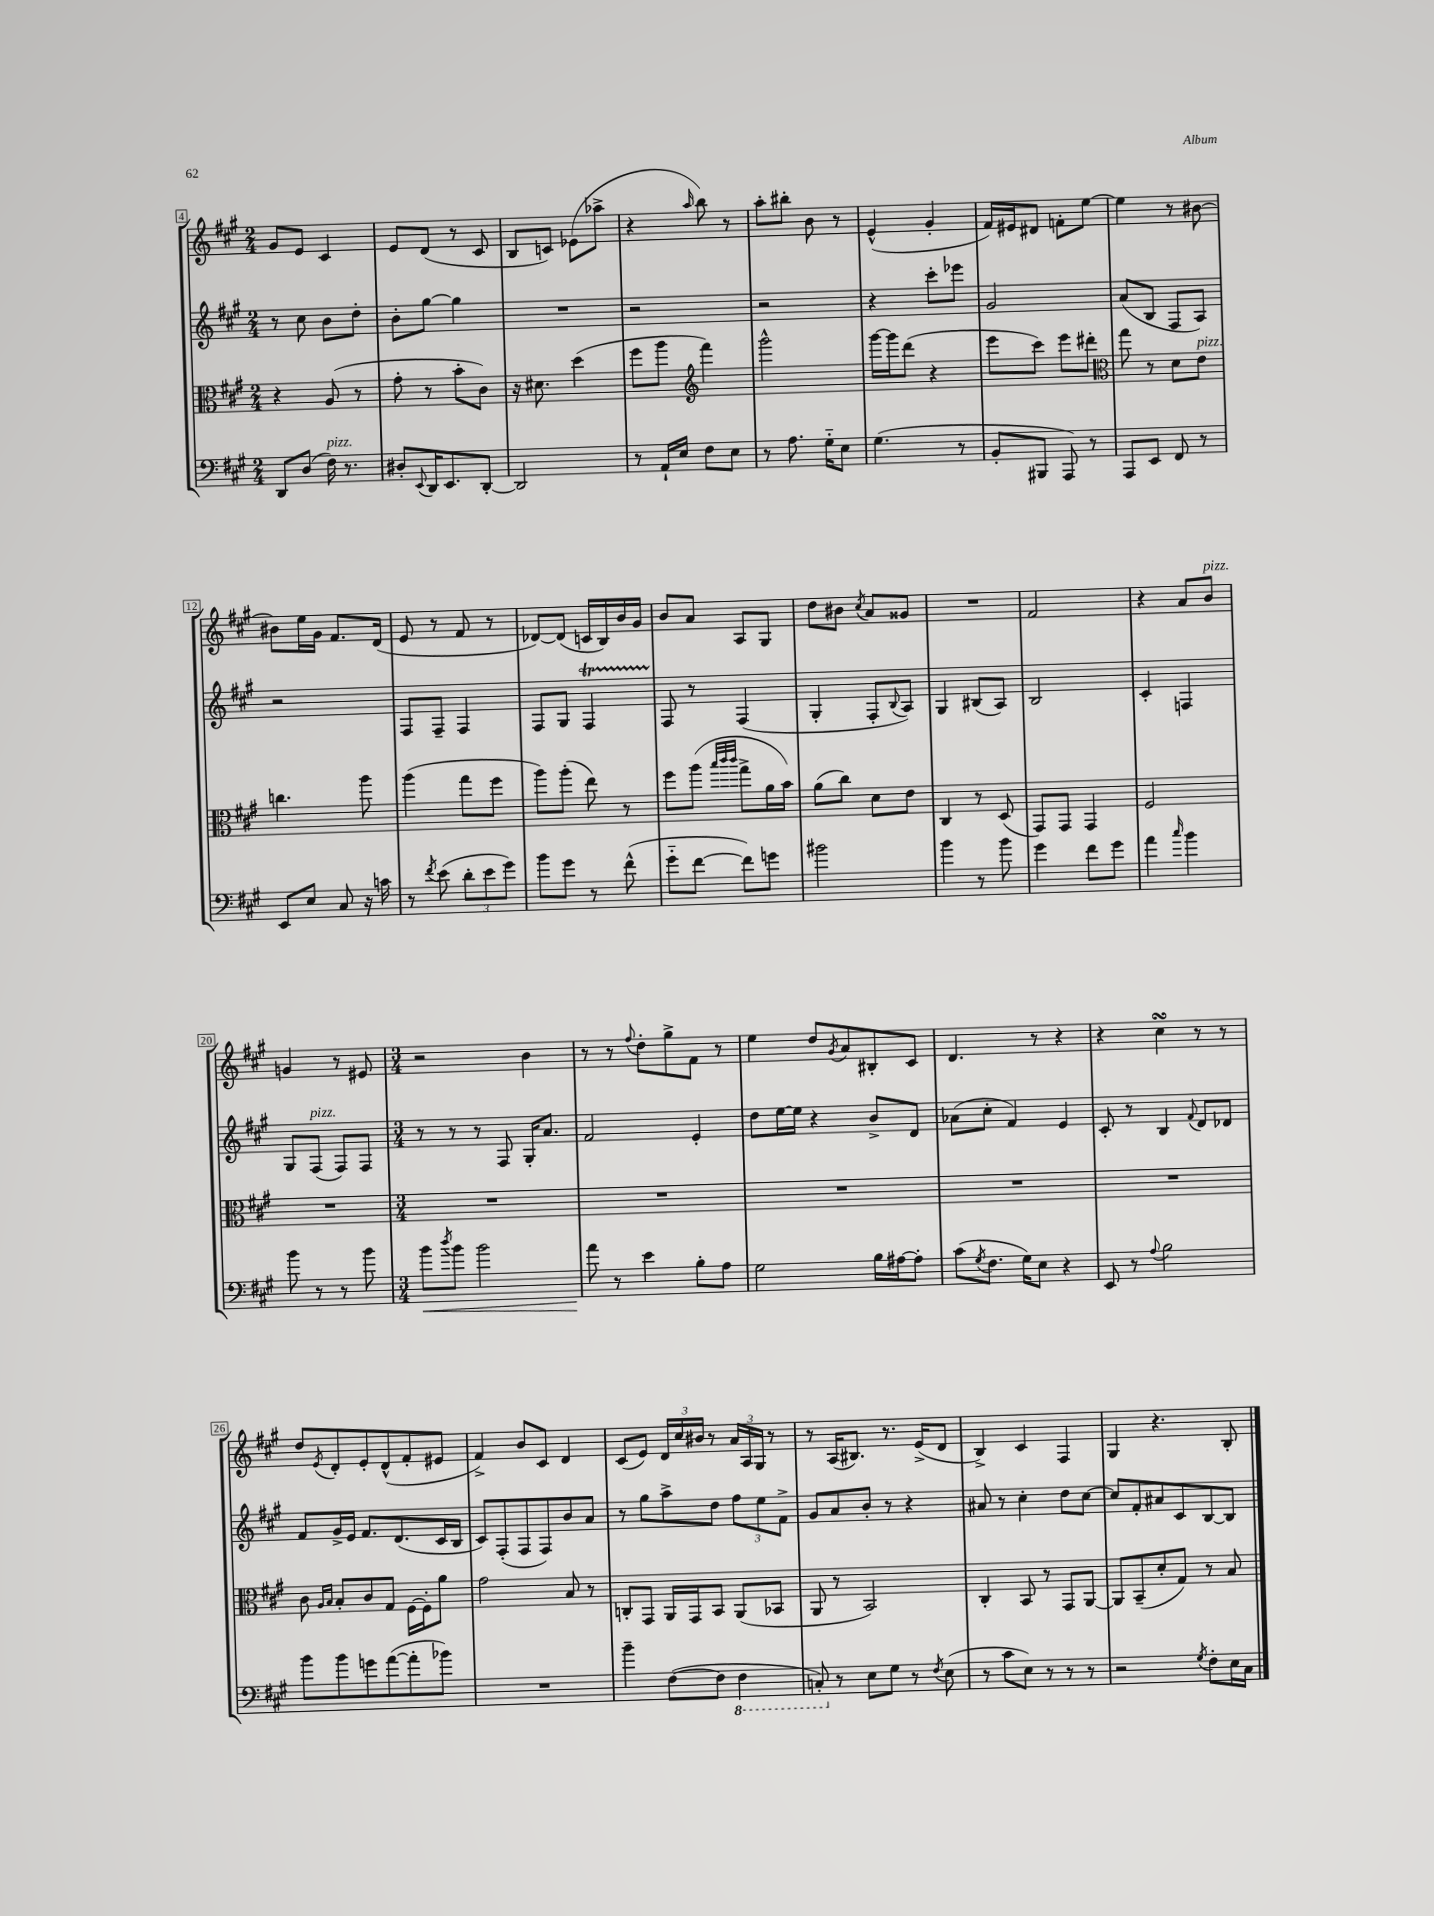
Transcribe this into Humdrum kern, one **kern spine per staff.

**kern	**kern	**kern	**kern
*staff4	*staff3	*staff2	*staff1
*clefF4	*clefC3	*clefG2	*clefG2
*k[f#c#g#]	*k[f#c#g#]	*k[f#c#g#]	*k[f#c#g#]
*M2/4	*M2/4	*M2/4	*M2/4
8DD	4r	8r	8g#
(8D	.	8cc#	8e
16F#)	(8A	8b	4c#
8.r	.	.	.
.	8r	8dd'	.
=	=	=	=
8D#'	8g#'	8b'	8e
8qqEE	.	.	.
16DD	8r	[8gg#	(8d
8.EE	.	.	.
.	8b'	4gg#]	8r
[8DD'	8c#)	.	8c#
=	=	=	=
2DD]	16r	2r	8B
.	8.d#	.	.
.	.	.	8c)
.	(4dd	.	(8e-
.	.	.	8aa-^
=	=	=	=
8r	8ff#	2r	4r
16AA`	8aa	.	.
16E	.	.	.
*	*clefG2	*	*
.	.	.	16qqaa
8F#	4fff#)	.	8bb)
8E	.	.	8r
=	=	=	=
8r	2ggg#^^	2r	8aa'
8.A	.	.	8bb#'
.	.	.	8b
16G#'~	.	.	.
8E	.	.	8r
=	=	=	=
(4.G#	[16ggg#	4r	(4e^^
.	16ggg#]	.	.
.	(8ddd	.	.
.	4r	8ccc#'	4g#'
8r	.	8eee-	.
=	=	=	=
8BB'	8eee	2g#	16f#)
.	.	.	16e#
8BBB#	8ccc#)	.	8d#
8AAA)	8eee	.	8f'
8r	8ddd#'	.	[8ee
=	=	=	=
*	*clefC3	*	*
8AAA	8gg#	(8a	4ee]
8EE	8r	8B	.
8FF#	8d	8F#	8r
8r	8e	8A)	[8b#
=	=	=	=
8EE	4.cc	2r	8b#]
8E	.	.	16ee
.	.	.	16g#
8C#	.	.	8.f#
16r	8aa	.	.
16c	.	.	(16d
=	=	=	=
8r	(4aa	8F#	8e
8qf#	.	.	.
(8e	.	8F#~	8r
12d'	8gg#	4F#	8f#
12e	.	.	.
.	8ff#	.	8r
12g#)	.	.	.
=	=	=	=
8b	8aa)	8F#	[8d-)
8g#	(8aa'	8G#	(8d-]
8r	8ee)	4F#	16c
.	.	.	16B)
(8f#^^	8r	.	16b
.	.	.	16g#
=	=	=	=
8g#'~	8ff#	8F#	8b
[8f#	(8aa	8r	8a
.	32qqbb	.	.
.	32qqccc#	.	.
.	32qqccc#	.	.
8f#])	8gg#^	(4F#	8A
8g	16a	.	8G#
.	16b)	.	.
=	=	=	=
2b#	(8a	4G#'	8dd
.	8cc#)	.	8b#
.	.	.	8qcc#
.	8d	8F#'	8a
.	.	8qqB	.
.	8e	8A)	8g##
=	=	=	=
4b	4C#	4G#	2r
8r	8r	(8B#	.
8b	(8D	8A)	.
=	=	=	=
4g#	8GG#)	2B	2f#
.	8GG#	.	.
8f#	4GG#	.	.
8g#	.	.	.
=	=	=	=
4a	2F#	4c#'	4r
16qqcc#	.	.	.
4b	.	4F	8a
.	.	.	8b
=	=	=	=
8b	2r	8G#	4g
8r	.	(8F#	.
8r	.	8F#)	8r
8b	.	8F#	8e#
=	=	=	=
*M3/4	*M3/4	*M3/4	*M3/4
8b	2.r	8r	2r
8qdd	.	.	.
8b	.	8r	.
2b	.	8r	.
.	.	8F#	.
.	.	16G#'	4b
.	.	8.a	.
=	=	=	=
8a	2.r	2f#	8r
8r	.	.	8r
.	.	.	8qqff#
4e	.	.	8dd'
.	.	.	8gg#^
8B'	.	4e'	8f#
8A	.	.	8r
=	=	=	=
2G#	2.r	8dd	4ee
.	.	[16ee	.
.	.	16ee]	.
.	.	4r	8dd
.	.	.	8qg#
.	.	.	8a
16B	.	8b^	8B#'
[16A#	.	.	.
8A#']	.	8d	8c#
=	=	=	=
(8c#	2.r	(8a-	4.d
8qG#	.	.	.
8.F#	.	8cc#'	.
.	.	4f#)	.
16G#)	.	.	.
8E	.	.	8r
4r	.	4e	4r
=	=	=	=
8EE	2.r	8c#'	4r
8r	.	8r	.
8qqA	.	.	.
2B	.	4B	4cc#
.	.	8qqf#	.
.	.	8d	8r
.	.	8d-	8r
=	=	=	=
8b	8c#	8f#	8dd
.	16qqA	.	.
.	16qqB	.	8qe
8b	8B'	16g#^	8d'
.	.	16e	.
8g	8c#	8.f#	8e'
([8a	8G#	.	(8d^^
.	.	(8.d	.
8a']	[16F#	.	8f#'
.	16F#']	.	.
8b-)	8a	16c#	8e#
.	.	16B	.
=	=	=	=
2.r	2g#	8c#)	4f#^)
.	.	(8F#'	.
.	.	8F#	8b
.	.	8F#)	8c#
.	8B	8b	4d
.	8r	8a	.
=	=	=	=
4b~	8C'	8r	(8c#
.	8GG#	8gg#	8e)
([8F#	16AA	8aa^	24d
.	.	.	24cc#
.	16GG#	.	.
.	.	.	24b#
8F#]	8BB	8dd	8r
4FF#	(8AA	12ff#	24a
.	.	.	24A
.	.	12ee	24G#
.	8BB-	.	8r
.	.	12f#^	.
=	=	=	=
8CC')	8AA	8g#	8r
8r	8r	8a	(16A
.	.	.	8.B#)
8E	2BB)	8b'	.
8G#	.	8r	8.r
8r	.	4r	.
.	.	.	(16e^
8qF#	.	.	.
(8E	.	.	8d
=	=	=	=
8r	4C#'	8a#	4B^)
8c#	.	8r	.
8E)	8BB	4cc#'	4c#
8r	8r	.	.
8r	8GG#	8dd	4F#
8r	[8AA	[8cc#	.
=	=	=	=
2r	8AA]	8cc#]	4G#
.	(8BB~	8f#'	.
.	8d'	8a#	4.r
.	8G#)	8c#	.
8qG#	.	.	.
8F#'	8r	[8B	.
16E	8B	8B]	8B'
16C#	.	.	.
==	==	==	==
*-	*-	*-	*-
